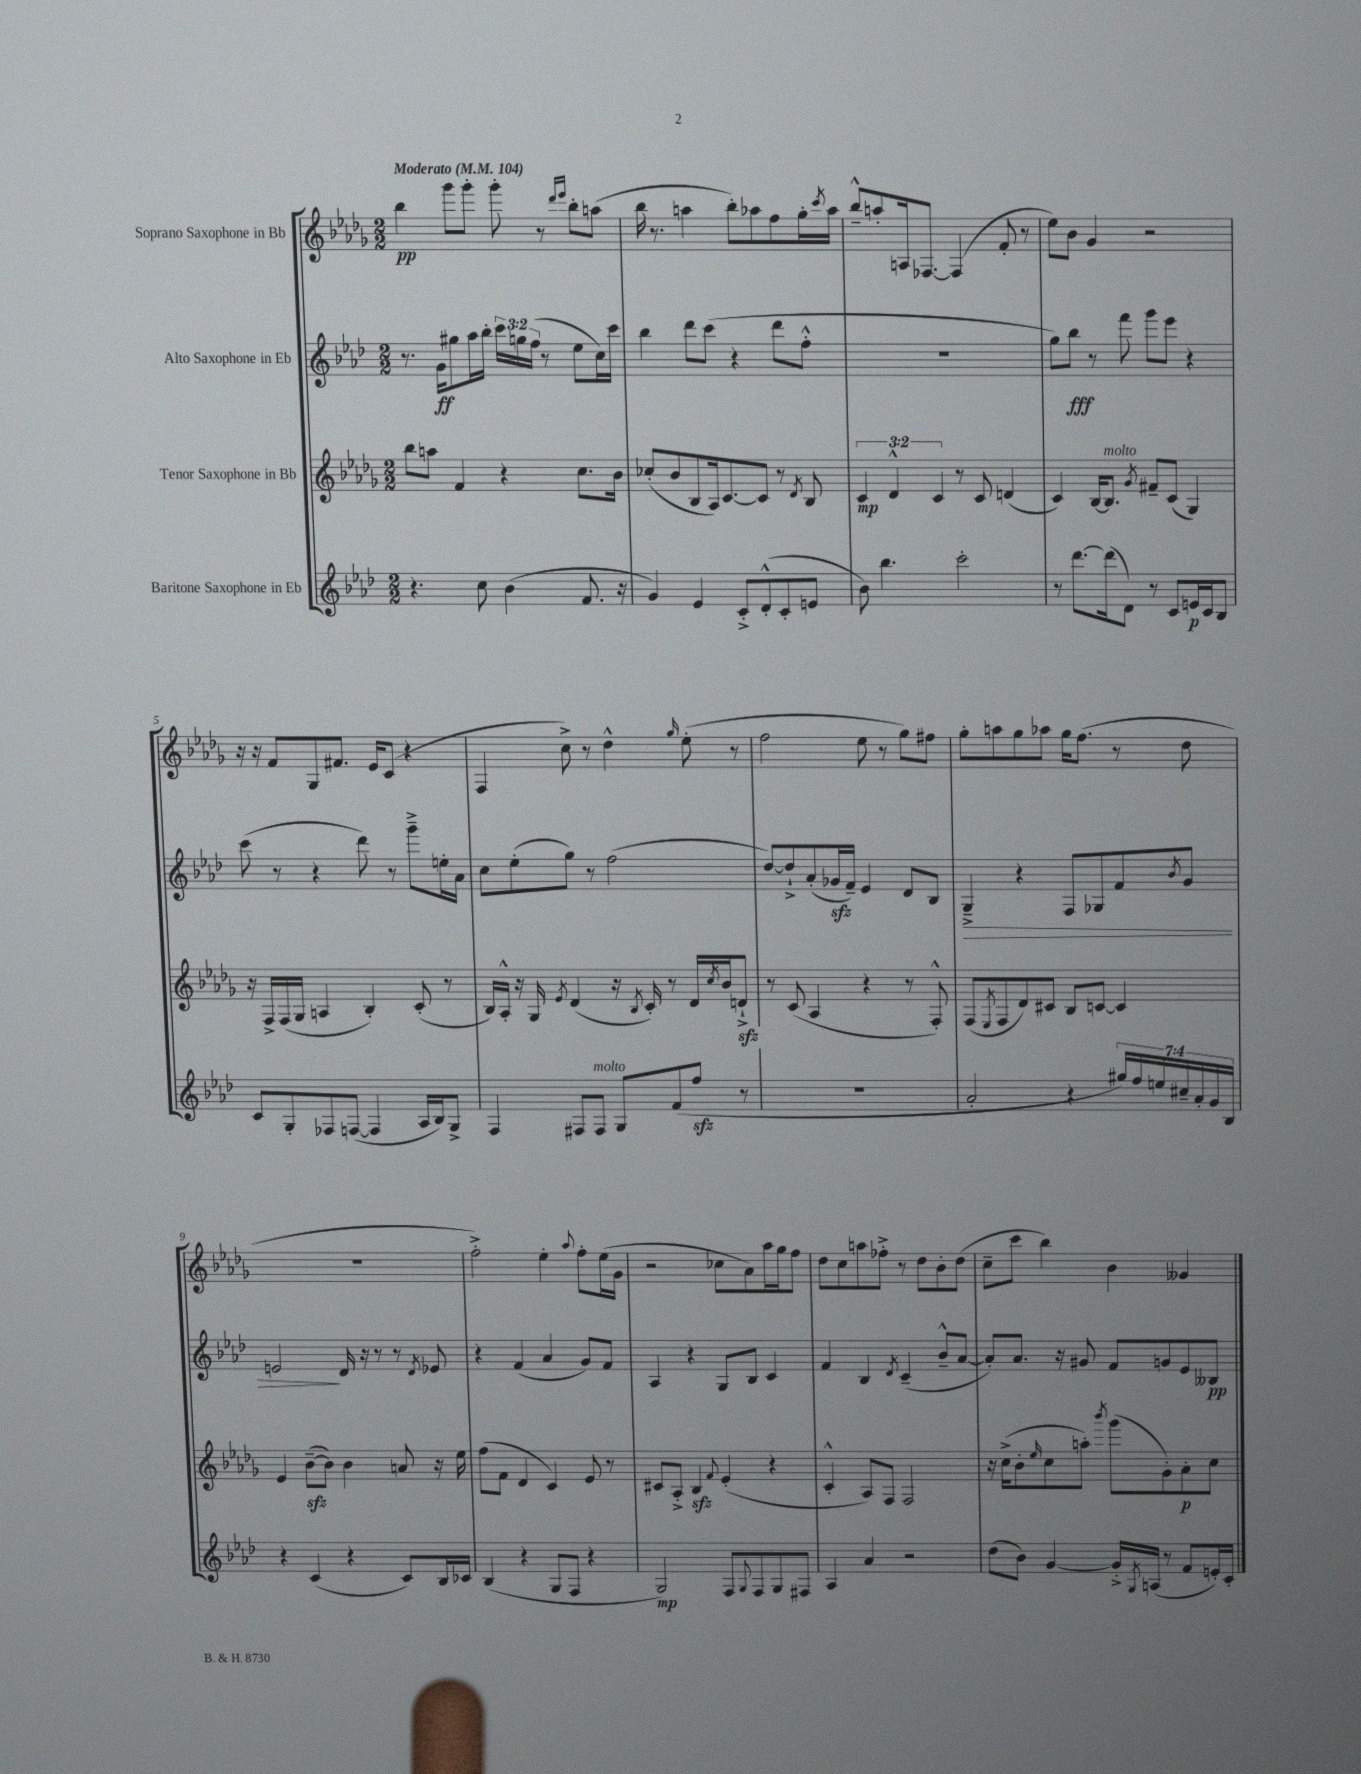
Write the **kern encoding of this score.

**kern	**kern	**kern	**kern
*staff4	*staff3	*staff2	*staff1
*clefG2	*clefG2	*clefG2	*clefG2
*k[b-e-a-d-]	*k[b-e-a-d-g-]	*k[b-e-a-d-]	*k[b-e-a-d-g-]
*M2/2	*M2/2	*M2/2	*M2/2
*MM104	*MM104	*MM104	*MM104
4.r	8bb-	8.r	4bb-
.	8aa	.	.
.	.	16g	.
.	4f	8gg#	8ggg-
8cc	.	16aa-	8ggg-'
.	.	16bb-'	.
(4b-	4r	24ccc	8ggg-'
.	.	24gg	.
.	.	(24ff	.
.	.	8r	8r
.	.	.	16qqddd-
.	.	.	16qqeee-
8.f	8.cc	8ee-	8bb-'
.	.	16cc)	(8aa
16r	16b-	16ccc	.
=	=	=	=
4g)	(8cc-'	4bb-	16bb-
.	.	.	8.r
.	8b-	.	.
4e-	8B-	8ddd-	4aa
.	16A-)	(8ccc	.
.	[8.c	.	.
8c'^	.	4r	8bb-')
(8d-'^^	8c]	.	8aa-
8c'	8r	8ddd-	8ff
.	8qd-	.	.
8e	8B-	8ff'^^	16gg-'
.	.	.	8qccc
.	.	.	16aa-
=	=	=	=
8b-)	6c	1r	8bb-~^^
4.bb-	.	.	8aa'
.	6d-^^	.	.
.	.	.	16A
.	.	.	[8.F-
.	6c	.	.
2ccc'	8r	.	(4F-]
.	8c	.	.
.	(4d	.	8f'
.	.	.	8r
=	=	=	=
8r	4c)	8gg)	8ee-)
[8.ddd-	.	8bb-	8b-
.	[16B-	8r	4g-
(16ddd-]	8.B-]	.	.
8d-)	.	8fff	.
.	8qg-	.	.
8r	8f#~	8ggg	2r
8c	(8c	8eee-	.
16e	4G-)	4r	.
16c	.	.	.
8B-	.	.	.
=	=	=	=
8c	16r	(8ccc	16r
.	16F^	.	16r
8G'	(16F	8r	8f
.	16G-	.	.
8F-	4A	4r	8G-
([8F	.	.	8.f#
4F]	4B-')	8ddd-)	.
.	.	.	16e-
.	.	8r	(8c
16A-	(8c'	8ggg~^	4r
16B-)	.	.	.
8G^	8r	16ee'	.
.	.	16a-	.
=	=	=	=
4F	16B-)	8cc	4F
.	16A-'^^	.	.
.	16r	(8ee-'	.
.	16G-	.	.
.	8qe-	.	.
8F#	(4d-	8gg)	8cc^)
8F#	.	8r	8r
8G	16r	(2ff	4dd-^^
.	8qB-	.	.
.	16c')	.	.
(8f	8r	.	.
.	.	.	16qqgg-
8ff	16d-	.	(8ee-'
.	8qcc	.	.
.	16b-	.	.
8r	8d`^	.	8r
=	=	=	=
1r	8r	[8dd-)	2ff
.	(8c	8dd-`^]	.
.	4A-	(8a-'	.
.	.	16g-	.
.	.	16f~)	.
.	4r	4e-	8ee-
.	.	.	8r
.	8r	8d-	8gg-)
.	8F'^^)	8B-	8ff#
=	=	=	=
2a-'	(8F	4G~^	8gg-'
.	8qE-	.	.
.	8F	.	8aa
.	8d-)	4r	8gg-
.	8c#	.	8aa-
4r	8B-	8F	16gg-
.	.	.	(8.ff
.	[8c	8G-	.
28gg#)	4c]	8f	8r
28ff	.	.	.
28ee	.	.	.
28cc#~	.	.	.
.	.	8qb-	.
.	.	8g	8dd-
28a-'	.	.	.
28g	.	.	.
28B-	.	.	.
=	=	=	=
4r	4e-	2e	1r
(4c	([8b-~	.	.
.	8b-])	.	.
4r	4b-	16d-	.
.	.	16r	.
.	.	8r	.
8c)	8a	8r	.
.	.	8qd-	.
16B-	16r	8e-	.
16c-	16ee-	.	.
=	=	=	=
(4B-	(8ff	4r	2ff'^)
.	8f	.	.
4r	4d-	(4f	.
8G	4c)	4a-	4ee-'
8F	.	.	.
.	.	.	8qqaa-
4r	8e-	8g)	8ff'
.	8r	8f	(16ee-
.	.	.	16g-
=	=	=	=
2G)	8c#	4A-	2r
.	8A-'^	.	.
.	4B-	4r	.
.	8qqf	.	.
8F	(4e-'	8G	8cc-
8qqG	.	.	.
8F	.	8B-	8a-)
8G	4r	4c	16aa-
.	.	.	16gg-
8F#	.	.	8ff
=	=	=	=
4A-	4c'^^	4f	8dd-
.	.	.	8cc
4a-	8A-)	4B-	8aa
.	8F	.	8ff-'^
.	.	8qd-	.
2r	2F	(4c~	8r
.	.	.	8dd-
.	.	8b-~^^	8b-'
.	.	[8a-	(8dd-
=	=	=	=
(8dd-	16r	8a-'])	8cc~
.	(16cc^	.	.
8b-)	8b-'	8.a-	8ccc
.	16qqee-	.	.
[4g	8cc	.	4bb-)
.	.	16r	.
.	8aa')	8g#	.
.	8qbbb-	.	.
16g'^]	(8ggg-	8f	4b-
8qG	.	.	.
(16A	.	.	.
8r	8g-')	8g	.
8f	8a-'	8e-	4g--
16e')	8cc	8B--	.
16c'	.	.	.
==	==	==	==
*-	*-	*-	*-
